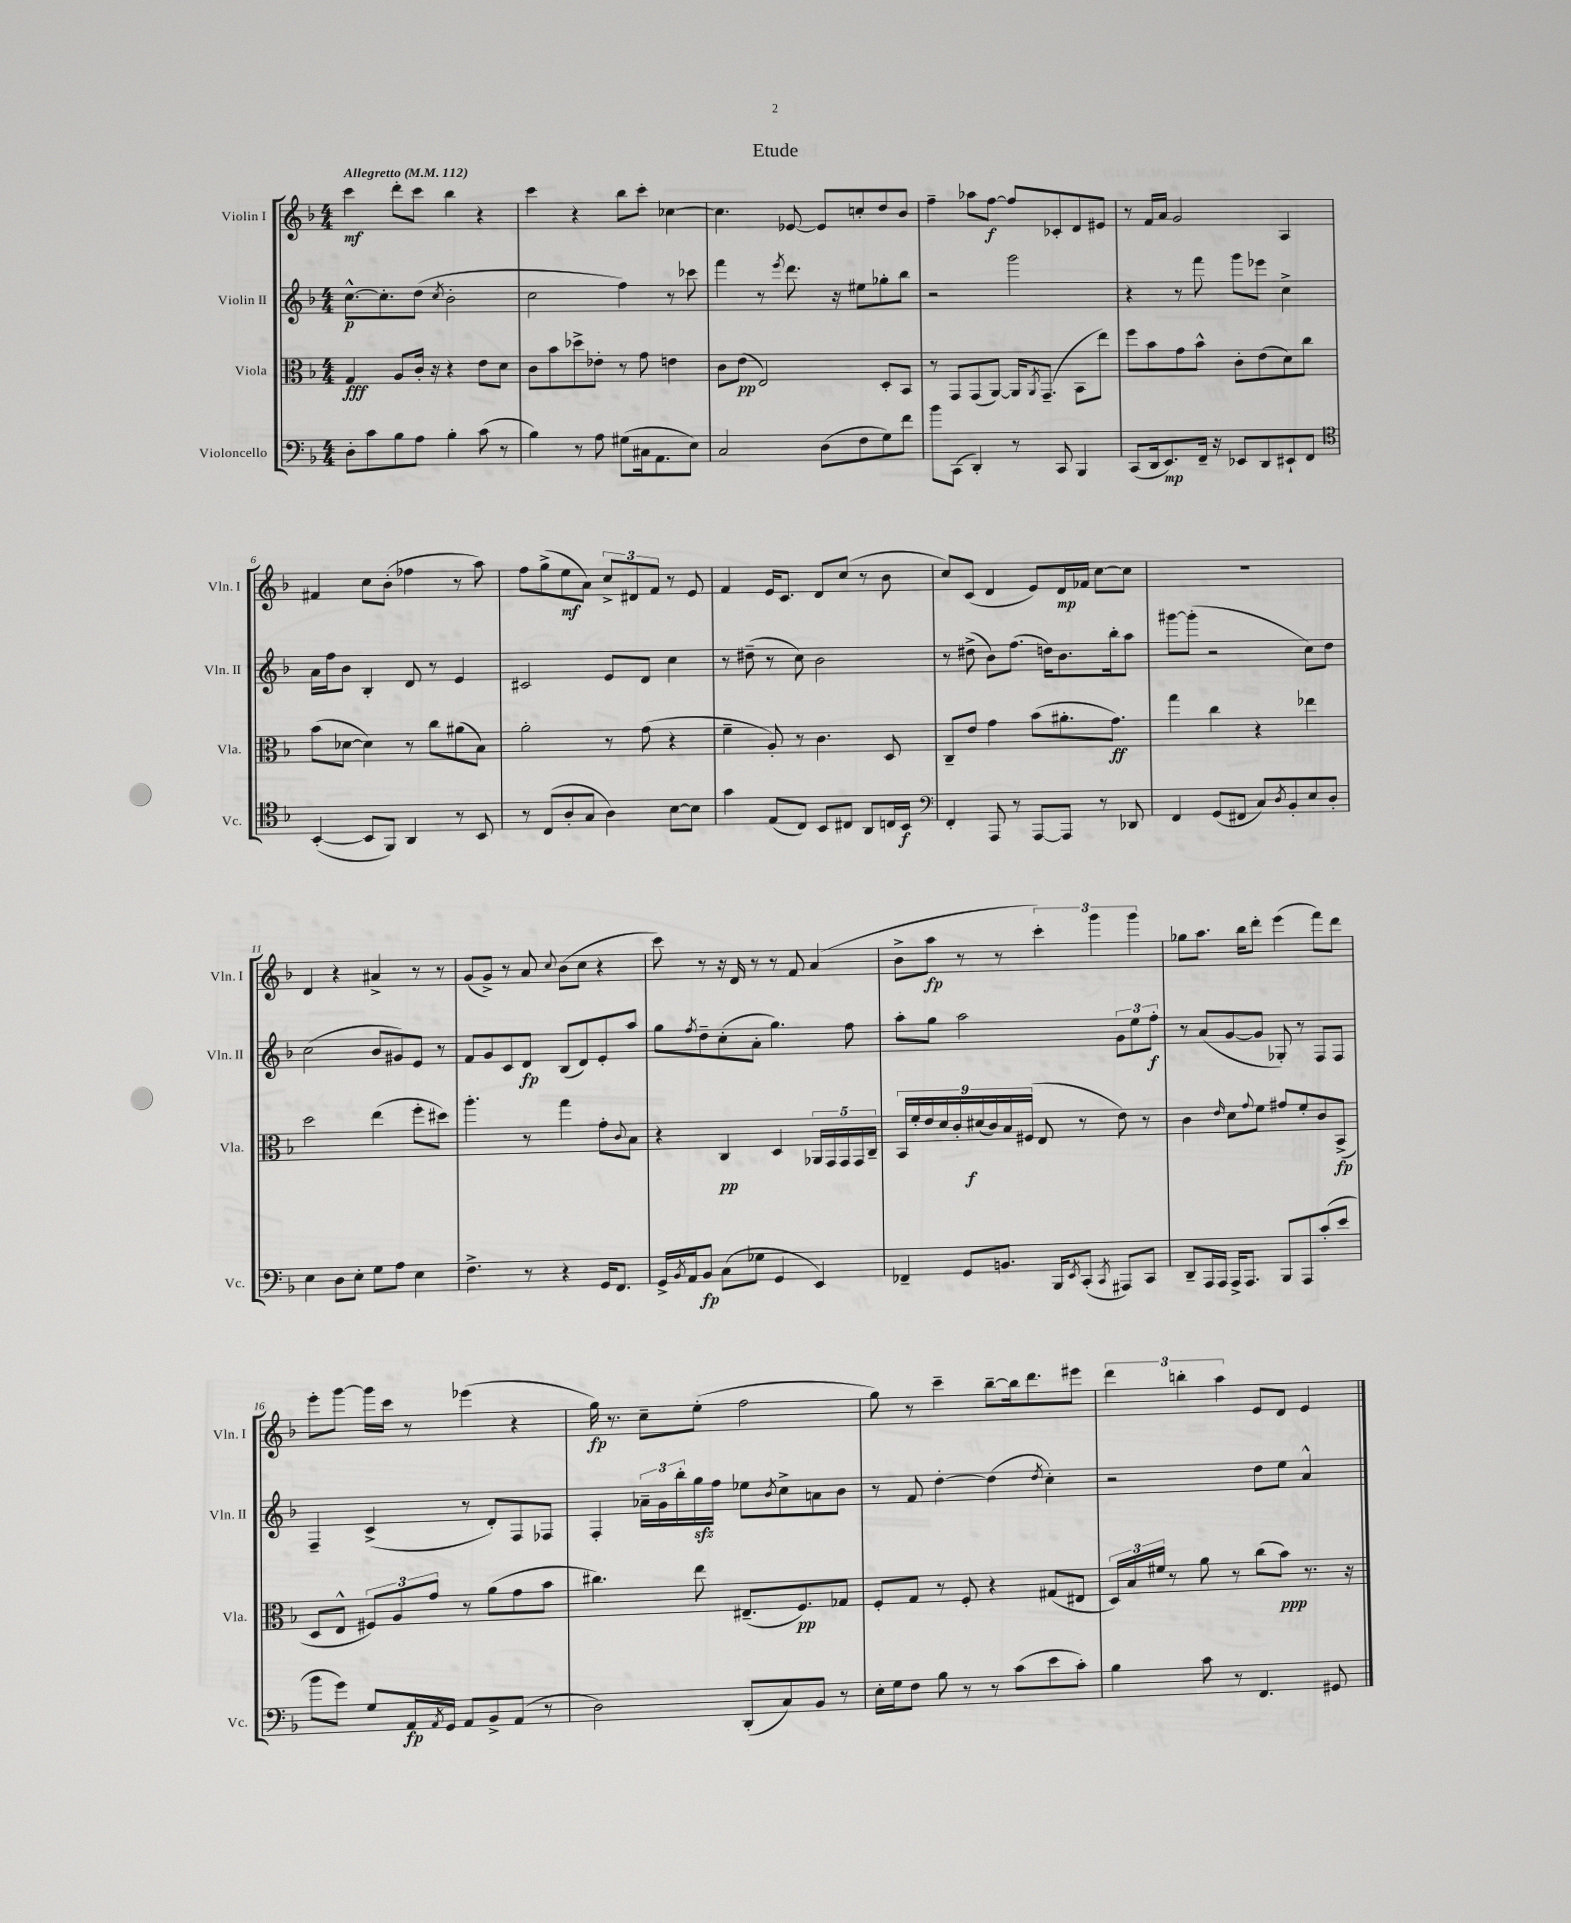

**kern	**kern	**kern	**kern
*staff4	*staff3	*staff2	*staff1
*clefF4	*clefC3	*clefG2	*clefG2
*k[b-]	*k[b-]	*k[b-]	*k[b-]
*M4/4	*M4/4	*M4/4	*M4/4
*MM112	*MM112	*MM112	*MM112
8D'\L	4G/	[8.cc^^\L	4ccc\
8c\	.	.	.
.	.	8.cc'\]	.
8B-\	8A/L	.	8ddd'\L
8A\J	16c'/Jk	(8dd\J	8ccc\J
.	16r	.	.
.	.	8qcc/	.
4B-'\	4r	2b-'\	4bb-\
(8c\	8e\L	.	4r
8r	8d\J	.	.
=	=	=	=
4B-\)	8c\L	2cc\	4ccc\
.	8b-\	.	.
8r	8dd-^\	.	4r
8A\	8e-'\J	.	.
(8G#\L	8r	4ff\)	8bb-\L
16C#\k	8g\	.	8ccc'\J
8.AA\	.	.	.
.	4e\	8r	[4cc-\
8E\J)	.	8ccc-\	.
=	=	=	=
2C/	8c\L	4fff\	4.cc-\]
.	(8e\J	.	.
.	2E/)	8r	.
.	.	8qeee/	.
.	.	8.ddd\	[8e-/
(8D\L	.	.	8e-/]L
.	.	16r	.
8F\	.	8ee#\L	8cc'/
8G\)	8D'/L	8gg-'\	8dd/
8f\J	8BB-/J	8bb-\J	8b-/J
=	=	=	=
8b-\L	8r	2r	4ff~\
(8CC\J	8GG/L	.	.
4DD'/)	(8GG/	.	8aa-\L
.	[8AA/J)	.	[8ff\J
8r	16AA/]LK	2ggg\	8ff/]L
.	8qAA/	.	.
.	(8.GG~/J	.	.
8CC/	.	.	8c-'/
4BBB-/	8BB-\L	.	8d/
.	8ee\J)	.	8e#/J
=	=	=	=
(8CC/L	8ff\L	4r	8r
16DD/k	8b-\	.	16f/LL
8.EE/)	.	.	16a/JJ
.	8g\	8r	2g/
16FF~/Jk	8b-^^\J	8fff\	.
16r	.	.	.
8EE-/L	8c'\L	8ggg\L	.
8DD/	(8e\	8eee-\J	.
8EE#`/	8d\)	4cc^\	4A/
8FF/J	8cc\J	.	.
=	=	=	=
*clefC4	*	*	*
([4BB-'/	(8b-\L	16a\LL	4f#/
.	.	16ff\J	.
.	[8d-\J	8b-\J	.
8BB-/]L	4d-\])	4B-'/	8cc\L
8FF/J)	.	.	(8b-'\J
4AA/	8r	8d/	4ff-\
.	8cc\L	8r	.
8r	(8a#\	4e/	8r
8BB-/	8B-\J)	.	8aa\)
=	=	=	=
8r	2a'\	2c#/	8ff\L
(8C/L	.	.	(8gg^\
8A'/	.	.	8ee\
8G/J	.	.	8a\J)
4A\)	8r	8e/L	12cc^/L
.	.	.	12d#/
.	(8g\	8d/J	.
.	.	.	12f/J
[8B-\L	4r	4cc\	8r
8B-\]J	.	.	8e/
=	=	=	=
4g\	4f~\	8r	4f/
.	.	(8dd#~\	.
(8E/L	8A'/)	8r	16e/LK
.	.	.	8.c/J
8C/J)	8r	8cc\)	.
8BB-/L	4.c\	2b-\	8d/L
8C#/J	.	.	(8cc/J
8AA/L	.	.	8r
16C/L	8D/	.	8b-\
16BB-/JJ	.	.	.
=	=	=	=
*clefF4	*	*	*
4FF'/	8C~/L	8r	8cc/L)
.	8e/J	(8dd#^\	(8c/J
8AAA/	4g\	8b-\L)	4d/
8r	.	(8.ff\J	.
[8AAA/L	(8b-\L	.	8e/L)
.	.	16dd\LK)	.
8AAA/]J	8.a#'\	8.b-\	16d/L
.	.	.	16f-/JJ
8r	.	.	[8cc\L
.	8.g\J)	16bb-'\k	.
8DD-/	.	8aa\J	8cc\]J
=	=	=	=
4FF/	4gg\	[8ggg#\L	1r
.	.	(8ggg#'\]J	.
(8GG/L	4cc\	2r	.
8FF#/J	.	.	.
8C/L)	4r	.	.
8qD/	.	.	.
8BB-'/	.	.	.
8E/	4ee-\	8cc\L)	.
8D'/J	.	8dd\J	.
=	=	=	=
4E\	2dd\	(2cc\	4d/
8D\L	.	.	4r
8E'\J	.	.	.
8G\L	(4ee\	8b-/L	4a#^/
8A\J	.	8g#/)	.
4E\	8ff'\L	8e/J	8r
.	8dd#\J)	8r	8r
=	=	=	=
4.F^\	4.aa'\	8f/L	(8g/L
.	.	8g/	8g^/J)
.	.	8c/	8r
8r	8r	8d/J	8a/
.	.	.	8qqcc/
4r	4gg\	(8B-/L	(8b-\L
.	.	8d/)	8cc\J
16GG/LK	8g'\L	8e'/	4r
8.FF/J	.	.	.
.	8qqc/	.	.
.	8B-\J	8aa/J	.
=	=	=	=
16GG^/LL	4r	8gg\L	8ccc\)
8qBB-/	.	.	.
16AA/J	.	.	.
.	.	8qff/	.
8BB-/J	.	8dd~\	8r
(8C\L	4C/	(8cc'\	16r
.	.	.	16d/
8G-\J	.	8a'\J	8r
4GG/	4D/	4.gg\)	8r
.	.	.	8f/
4EE/)	20AA-/LL	.	(4a/
.	20GG/	.	.
.	20GG/	.	.
.	.	8ff\	.
.	20GG/	.	.
.	20C~/JJ	.	.
=	=	=	=
4FF-~/	18BB-/LL	8aa'\L	8b-^\L
.	18f'/	.	.
.	18e/	.	.
.	.	8gg\J	8aa\J
.	18d/	.	.
.	18c'/	.	.
8GG/L	.	2aa\	8r
.	(18d#/	.	.
.	18c/)	.	.
8.BB/J	.	.	8r
.	18B-/	.	.
.	(18F#/JJ	.	.
.	8E/	.	6ccc'\)
16BBB-/LK	.	.	.
8qEE/	.	.	.
(8CC'/J	8r	.	.
.	.	.	6ggg\
8qCC/	.	.	.
8AAA#/L)	8e\)	12g\L	.
.	.	12ee\	6ggg\
8CC/J	8r	.	.
.	.	12ff'\J	.
=	=	=	=
8DD~/L	4c\	8r	8gg-\L
16AAA/L	.	(8a/L	8.aa\J
16AAA/JJ	.	.	.
.	16qqe/	.	.
16AAA^/LK	8d\L	[8g/	.
8.AAA/J	.	.	16bb-\LK
.	8qqg/	.	.
.	8f\J	8g/]J	8ddd'\J
8BBB-/L	8g#/L	8G-'/)	(4eee\
8AAA/	8f'/	8r	.
(8c'/	8c/	8F/L	8fff\L)
8e/J	(8BB-^/J	8F/J	8ddd\J
=	=	=	=
8b-\L	8D/L	4F~/	8eee'\L
8g\J)	8E^^/J	.	[8ggg\J
8G/L	12F#/L)	(4c^/	16ggg\]LL
.	.	.	16ccc\JJ
.	12A/	.	.
16AA/L	.	.	8r
.	12g/J	.	.
8qAA/	.	.	.
16GG/JJ	.	.	.
8AA/L	8r	8r	(4eee-\
8BB-^/	(8a\L	8d'/L)	.
(8AA/J	8g\	8F/	4r
8r	8b-\J	8F-/J	.
=	=	=	=
2D\)	4.cc#\)	4F'/	16gg\)
.	.	.	8.r
.	.	24a-~\LL	8cc~\L
.	.	24g\	.
.	.	24bb-'\	.
.	8ee\	16gg\	(8ee'\J
.	.	16ff\JJ	.
(8DD'/L	(8.E#~/L	8ee-\L	2ff\
.	.	8qb-/	.
8C/)	.	8cc^\	.
.	8.F/)	.	.
8BB-/J	.	8a\	.
8r	8G-/J	8b-\J	.
=	=	=	=
16E'\LL	8F'/L	8r	8gg\)
16G\J	.	.	.
8F\J	8G/J	8f/	8r
8B-\	8r	[4dd'\	4ccc~\
8r	8F'/	.	.
8r	4r	(4dd\]	[8bb-~\L
(8c\L	.	.	16bb-\]k
.	.	.	8.ddd\
.	.	8qdd/	.
8e\	(8G#/L	4cc'\)	.
8c'\J)	8E#/J	.	8eee#\J
=	=	=	=
4B-\	24D/LL)	2r	6ddd\
.	24B-/	.	.
.	24f#/JJ	.	.
.	8r	.	.
.	.	.	6bb'\
8c\	8a\	.	.
.	.	.	6aa\
8r	8r	.	.
4.FF/	(8cc\L	8dd\L	8e/L
.	8b-\J)	8ee\J	8d/J
.	8.r	4a^^/	4e/
8GG#/	.	.	.
.	16r	.	.
==	==	==	==
*-	*-	*-	*-
